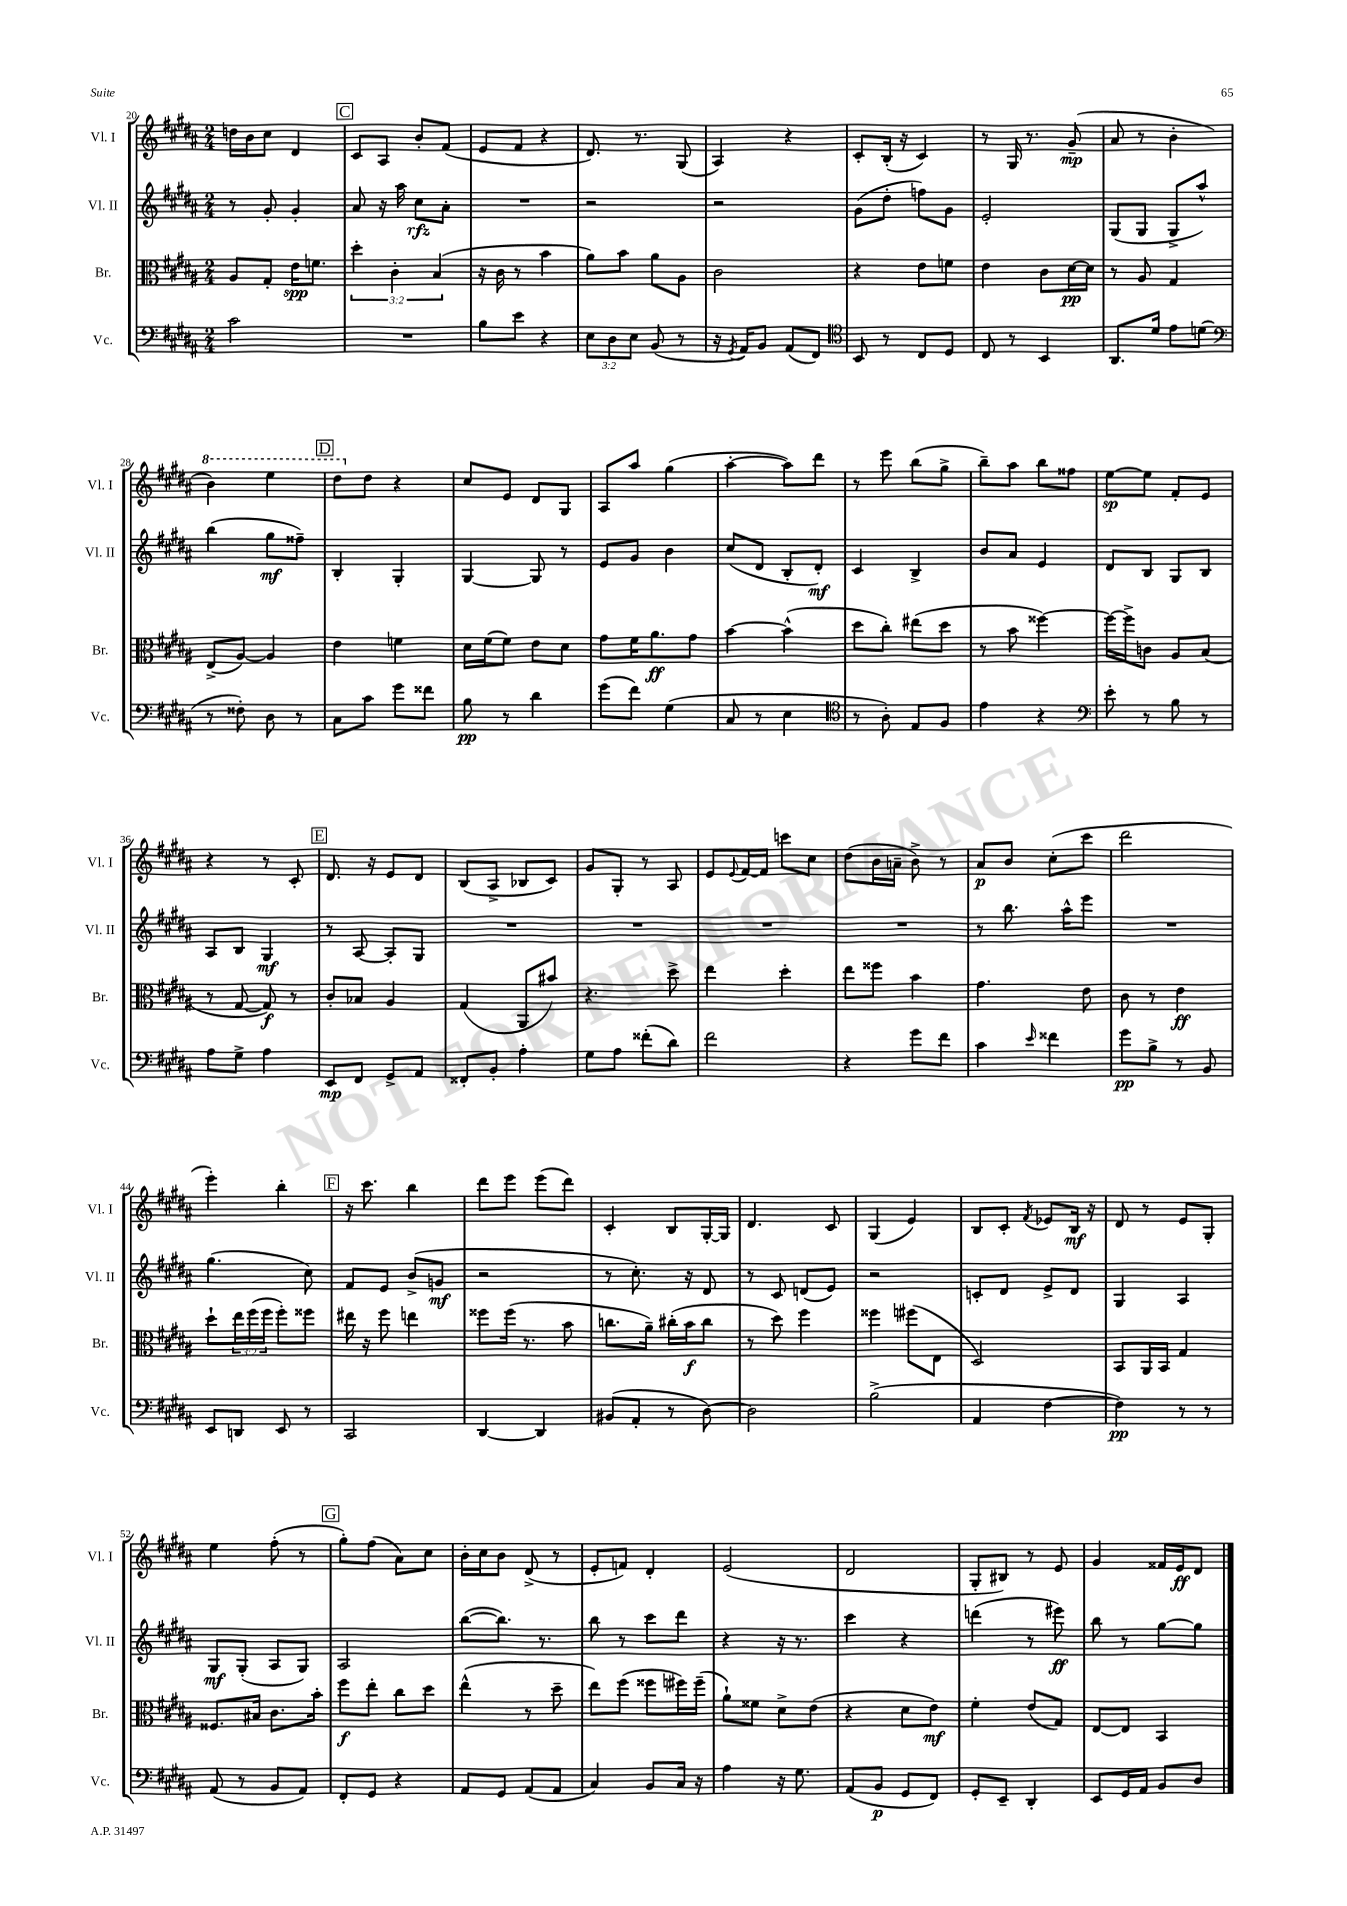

**kern	**kern	**kern	**kern
*staff4	*staff3	*staff2	*staff1
*clefF4	*clefC3	*clefG2	*clefG2
*k[f#c#g#d#a#]	*k[f#c#g#d#a#]	*k[f#c#g#d#a#]	*k[f#c#g#d#a#]
*M2/4	*M2/4	*M2/4	*M2/4
2c#\	8A#/L	8r	16dd\LL
.	.	.	16b\J
.	8G#'/J	8g#'/	8cc#\J
.	16e\LK	4g#'/	4d#/
.	8.f\J	.	.
=	=	=	=
2r	6dd#'\	8a#/	8c#/L
.	.	16r	8A#/J
.	6c#'\	.	.
.	.	16aa#\	.
.	.	8cc#\L	8b'/L
.	(6B/	.	.
.	.	8a#'\J	(8f#/J
=	=	=	=
8B\L	16r	2r	8e/L
.	16c#\	.	.
8e\J	8r	.	8f#/J
4r	4b\	.	4r
=	=	=	=
12E\L	8a#\L)	2r	8.d#/)
12D#\	.	.	.
.	8b\J	.	.
12E\J	.	.	.
.	.	.	8.r
(8BB/	8a#\L	.	.
8r	8A#\J	.	(8G#/
=	=	=	=
16r	2c#\	2r	4A#/)
8qGG#/	.	.	.
16AA#/LK)	.	.	.
8BB/J	.	.	.
(8AA#/L	.	.	4r
8FF#/J)	.	.	.
=	=	=	=
*clefC4	*	*	*
8BB/	4r	(8g#\L	8c#'/L
8r	.	8dd#'\J	(16B'/Jk
.	.	.	16r
8C#/L	8e\L	8ff\L)	4c#/)
8D#/J	8f\J	8g#\J	.
=	=	=	=
8C#/	4e\	2e'/	8r
8r	.	.	16G#/
.	.	.	8.r
4BB/	8c#\L	.	.
.	[16d#\L	.	(8g#~/
.	16d#\]JJ	.	.
=	=	=	=
8.AA#/L	8r	(8G#/L	8a#/
.	8A#/	8G#/J	8r
16d#/Jk	.	.	.
8e\L	4G#/	8G#^/L	4b'\
(8d\J	.	8aa#^^/J)	.
=	=	=	=
*clefF4	*	*	*
8r	(8E^/L	(4bb\	4bb\)
8F##'\)	[8A#/J)	.	.
8D#\	4A#/]	8gg#\L	4eee\
8r	.	8ff##~\J)	.
=	=	=	=
8C#\L	4e\	4B'/	8ddd#\L
8c#\J	.	.	8dd#\J
8g#\L	4f\	4G#'/	4r
8f##\J	.	.	.
=	=	=	=
8B\	16d#\LL	[4G#/	8cc#/L
.	(16f#\J	.	.
8r	8f#\J)	.	8e/J
4d#\	8e\L	8G#/]	8d#/L
.	8d#\J	8r	8G#/J
=	=	=	=
(8g#\L	8g#\L	8e/L	8A#/L
8f#\J)	16f#\K	8g#/J	8aa#/J
.	8.a#\	.	.
(4G#\	.	4b\	(4gg#\
.	8g#\J	.	.
=	=	=	=
8C#/	[4b\	(8cc#/L	[4aa#'\
8r	.	8d#/J	.
4E\	(4b^^\]	8B'/L	8aa#\]L)
.	.	8d#'/J)	8ddd#\J
=	=	=	=
*clefC4	*	*	*
8r	8dd#\L	4c#/	8r
8A#'\)	8cc#'\J)	.	8eee\
8E/L	(8ee#\L	4B^/	(8bb\L
8F#/J	8dd#\J	.	8gg#^\J
=	=	=	=
4e\	8r	8b/L	8bb~\L)
.	8b\	8a#/J	8aa#\J
4r	[4ff##\)	4e/	8bb\L
.	.	.	8ff##\J
=	=	=	=
*clefF4	*	*	*
8e'\	16ff##\_LL	8d#/L	[8ee\L
.	16ff##^\]J	.	.
8r	8c\J	8B/J	8ee\]J
8B\	8A#/L	8G#/L	8f#'/L
8r	(8B/J	8B/J	8e/J
=	=	=	=
8A#\L	8r	8A#/L	4r
8G#^\J	[8G#/	8B/J	.
4A#\	8G#/])	4G#/	8r
.	8r	.	8c#'/
=	=	=	=
8EE/L	8c#'/L	8r	8.d#/
8FF#/J	8B-/J	[8A#/	.
.	.	.	16r
8GG#^/L	4A#/	8A#'/]L	8e/L
8AA#/J	.	8G#/J	8d#/J
=	=	=	=
8FF##'/L	(4G#/	2r	(8B/L
8BB'/J	.	.	8A#^/J
4A#'\	8AA#/L	.	8B-/L
.	8b#/J)	.	8c#/J)
=	=	=	=
8G#\L	4.r	2r	8g#/L
8A#\J	.	.	8G#'/J
(8f##'\L	.	.	8r
8d#\J)	8dd#^\	.	8A#/
=	=	=	=
2f#\	4ee\	2r	8e/L
.	.	.	8qqe/
.	.	.	[16f#/L
.	.	.	16f#/]JJ
.	4dd#'\	.	8ccc\L
.	.	.	8cc#\J
=	=	=	=
4r	8ee\L	2r	(8dd#\L
.	8ff##\J	.	16b\L
.	.	.	16a~\JJ
8g#\L	4b\	.	8b^\)
8f#\J	.	.	8r
=	=	=	=
4c#\	4.g#\	8r	8a#/L
.	.	8.bb\	8b/J
16qqe/	.	.	.
4f##\	.	.	(8cc#'\L
.	.	16aa#^^\LK	.
.	8e\	8eee\J	8ccc#\J
=	=	=	=
8g#\L	8c#\	2r	2ddd#\
8B^\J	8r	.	.
8r	4e\	.	.
8BB/	.	.	.
=	=	=	=
8EE/L	8dd#`\L	(4.gg#\	4eee'\)
8DD/J	24ee\L	.	.
.	(24ff#\	.	.
.	24ff#\JJ	.	.
8EE/	8ff#'\L)	.	4bb'\
8r	8ff##\J	8cc#\)	.
=	=	=	=
2CC#/	16ee#\	8f#/L	16r
.	16r	.	8.ccc#\
.	8ff#\	8e/J	.
.	4ee\	(8b^/L	4bb\
.	.	8g/J	.
=	=	=	=
[4DD#/	8ff##\L	2r	8ddd#\L
.	(16ff##\Jk	.	8eee\J
.	8.r	.	.
4DD#/]	.	.	(8eee\L
.	8b\	.	8ddd#\J)
=	=	=	=
(8BB#/L	8.cc\L	8r	4c#'/
8AA#'/J	.	8.cc#'\)	.
.	16a#~\Jk)	.	.
8r	(16cc#'\LL	.	8B/L
.	16b\J	16r	.
[8D#\)	8cc#\J	8d#/	[16G#'/L
.	.	.	16G#/]JJ
=	=	=	=
2D#\]	8r	8r	4.d#/
.	8dd#\)	8c#/	.
.	4ff#\	(8d/L	.
.	.	8e/J)	8c#/
=	=	=	=
(2B^\	4ff##\	2r	(4G#/
.	(8ff#\L	.	4e/)
.	8E\J	.	.
=	=	=	=
4AA#/	2D#/)	8c'/L	8B/L
.	.	8d#/J	8c#'/J
.	.	.	8qf#/
[4F#\	.	8e^/L	8e-/L
.	.	8d#/J	16B/Jk
.	.	.	16r
=	=	=	=
4F#\])	8BB/L	4G#/	8d#/
.	16AA#/L	.	8r
.	16BB/JJ	.	.
8r	4G#/	4A#/	8e/L
8r	.	.	8G#'/J
=	=	=	=
(8AA#/	8.F##/L	8G#/L	4ee\
8r	.	(8G#'/J	.
.	16B#/Jk	.	.
8BB/L	8.c#\L	8A#/L	(8ff#'\
8AA#/J)	.	8G#/J)	8r
.	16b'\Jk	.	.
=	=	=	=
8FF#'/L	8ff#\L	2A#/	8gg#'\L)
8GG#/J	8ee'\J	.	(8ff#\J
4r	8cc#\L	.	8a#\L)
.	8dd#\J	.	8cc#\J
=	=	=	=
8AA#/L	(4ee^^\	([8bb\L	16b'\LL
.	.	.	16cc#\J
8GG#/J	.	8.bb\]J)	8b\J
(8AA#/L	8r	.	(8d#^/
.	.	8.r	.
8AA#/J	8dd#~\	.	8r
=	=	=	=
4C#/)	8ee\L)	8bb\	8e'/L
.	(8ff#\J	8r	8f/J)
8BB/L	8ff##\L	8ccc#\L	4d#'/
16C#/Jk	16ff#\L)	8ddd#\J	.
16r	(16ff#~\JJ	.	.
=	=	=	=
4A#\	8a#`\L)	4r	(2e/
.	8f##\J	.	.
16r	8d#^\L	16r	.
8.G#\	.	8.r	.
.	(8e\J	.	.
=	=	=	=
(8AA#/L	4r	4ccc#\	2d#/
8BB/J	.	.	.
8GG#/L	8d#\L	4r	.
8FF#/J)	8e\J)	.	.
=	=	=	=
8GG#'/L	4f#'\	(4ddd\	8G#'/L
8EE~/J	.	.	8B#/J)
4DD#'/	(8e/L	8r	8r
.	8G#/J)	8eee#\)	8e/
=	=	=	=
8EE/L	[8E/L	8bb\	4g#/
16GG#/L	8E/]J	8r	.
16AA#/JJ	.	.	.
8BB/L	4BB/	[8gg#\L	16f##/LL
.	.	.	16e/J
8D#/J	.	8gg#\]J	8d#/J
==	==	==	==
*-	*-	*-	*-
